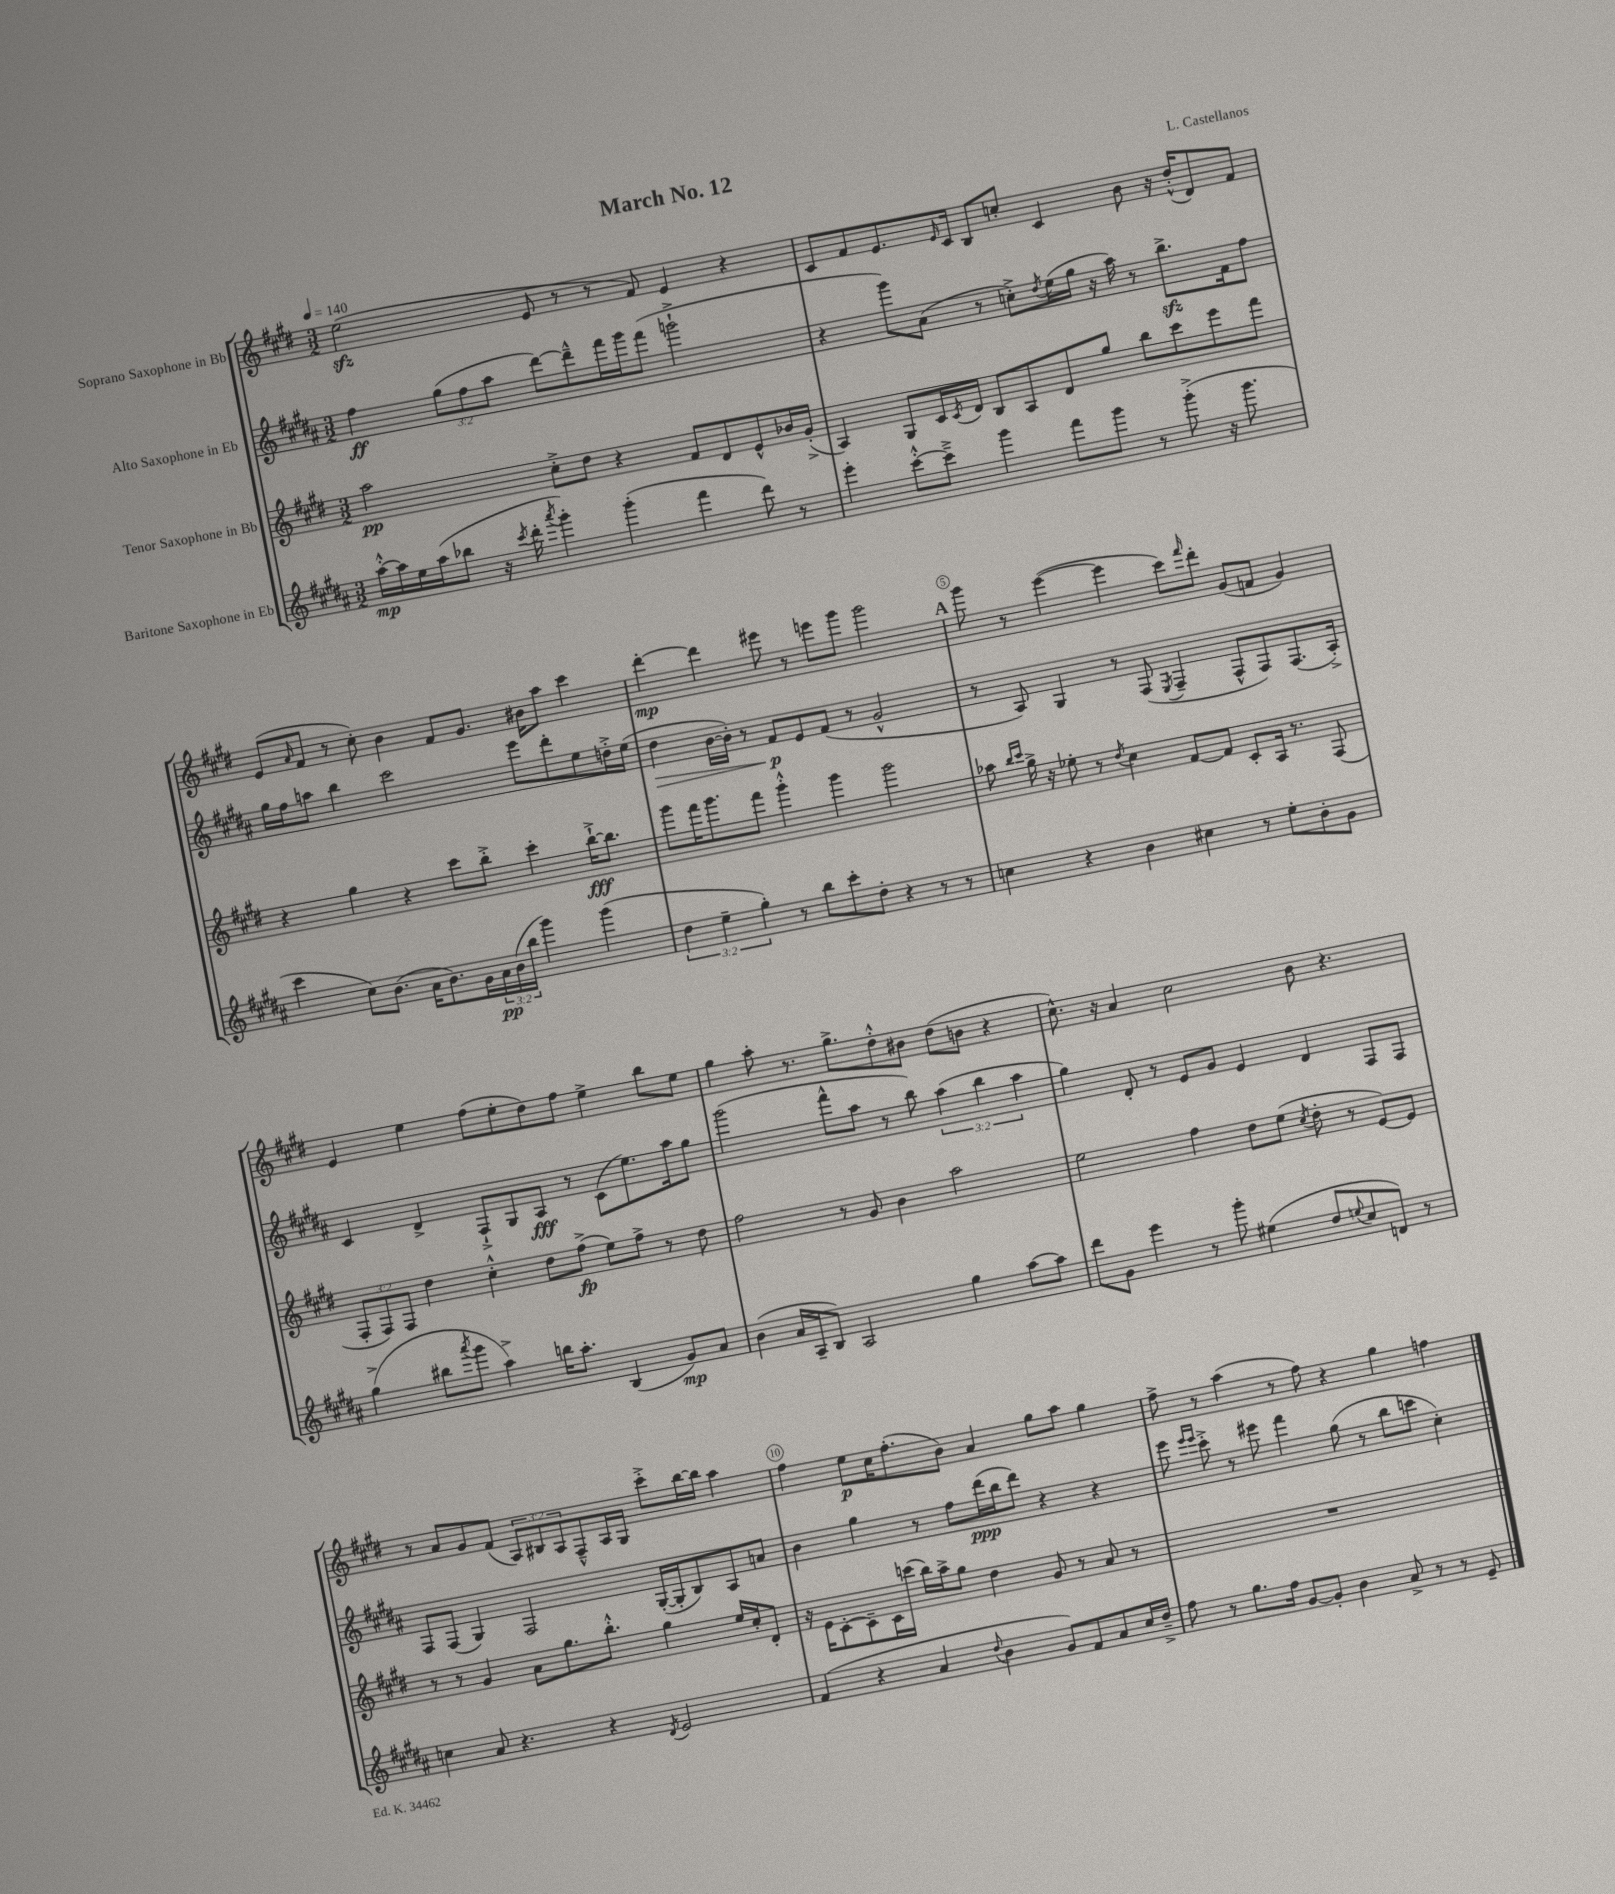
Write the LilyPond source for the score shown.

\header { title = "March No. 12" composer = "L. Castellanos" }
<<
\new StaffGroup <<
\new Staff = "s0" \with { instrumentName = "Soprano Saxophone in Bb" } {
    \clef treble \key e \major \numericTimeSignature \time 3/2 \override Staff.TupletNumber.text = #tuplet-number::calc-fraction-text \tempo 4 = 140
    e''2\sfz( e'8 r8 r8 fis'8) e'4 r4 |
    cis'8 fis'8 e'8. \grace { e'16 } cis'16 b8 c''8-. cis'4 b'8 r16 dis''16-.-^( dis'8) fis'8 |
    e'8( \grace { a'16 } fis'8 r8 cis''8-.) b'4 fis'8 gis'8. bis'16 a''8 cis'''4 |
    dis'''4~-.\mp dis'''4 eis'''8 r8 e'''8 gis'''8 gis'''2 |
    \mark \markup { \bold "A" } gis'''8 r8 e'''4~( e'''4 cis'''8) \grace { fis'''16 } dis'''8-. gis'8( f'8 gis'4) |
    e'4 e''4 fis''8( e''8-. dis''8) fis''8 e''4-> b''8 e''8 |
    gis''4 a''8-. r8. gis''8.-> dis''8-.-^ bis'8 dis''8( b'8 r4 |
    cis''8.-^) r16 a'4 cis''2 b'8 r4. |
    r8 a'8 gis'8 fis'8( \tuplet 3/2 { a8) bis8 a8 } fis8---^ a16 gis16 cis'''8-.-> b''16~ b''16 a''4 |
    fis''4 e''8\p cis''16 fis''8.-.( b'8) a'4 gis''8 a''8 gis''4 |
    fis''8-> r8 a''4( r8 fis''8) r4 gis''4 f''4 \bar "|." |
}
\new Staff = "s1" \with { instrumentName = "Alto Saxophone in Eb" } {
    \clef treble \key b \major \numericTimeSignature \time 3/2 \override Staff.TupletNumber.text = #tuplet-number::calc-fraction-text
    fis''4\ff \tuplet 3/2 { gis''8( fis''8 ais''8 } dis'''8~) dis'''8---^ fis'''16 gis'''16 fis'''8( g'''2-!-> |
    r4 gis'''8) ais'8( r8 c''8-.->) \acciaccatura { dis''8 } e''16( gis''16 r16 ais''16) r8 b''8.->\sfz fis'16 fis''8 |
    gis''16 fis''16 a''8 b''4 cis'''2 e'''8 dis'''8-. e''8 d''16-.-> e''16( |
    dis''4\> b'16~ b'16-.) r8 fis'8\p\! e'8 fis'8( r8 gis'2-^ |
    \mark \markup { \bold "A" } r8 ais8) gis4 r8 fis8( \acciaccatura { e8 } fis4-- fis8-^ fis8) fis8.( ais16-.->) |
    cis'4 dis'4-> fis8-!-> gis8 ais8\fff r8 cis'8( e''8.) ais''16 gis''8 |
    gis'''2( fis'''8-^ ais''8 r8 b''8) \tuplet 3/2 { ais''4( b''4 ais''4 } |
    gis''4) dis'8-. r8 e'8 gis'8 e'4 dis'4 fis8 fis8 |
    fis8 fis8( gis4) fis2 gis16~-.( gis16-. b8) ais8 a'8 |
    b'4 gis''4 r8 fis''8 dis'''16\ppp( b''16 dis'''8) r4 r4 |
    e'''8 \grace { e'''16 e'''16 } cis'''8-.-> r8 eis'''8 fis'''4 gis''8( r8 b''8 c'''8 cis''4-.) \bar "|." |
}
\new Staff = "s2" \with { instrumentName = "Tenor Saxophone in Bb" } {
    \clef treble \key e \major \numericTimeSignature \time 3/2 \override Staff.TupletNumber.text = #tuplet-number::calc-fraction-text
    a''2\pp cis''8-.-> dis''8 r4 fis'8 dis'8 e'8-^ bes'16 gis'16-.->( |
    a4) gis8 cis'16 \acciaccatura { cis'8 } dis'16 b8 a8 dis'8 gis''8 b''8 cis'''8 e'''8 fis'''8 |
    r4 gis''4 r4 cis'''8 b''8-.-> cis'''4-. b''16~-!->\fff b''8. |
    gis'''8 fis'''16 gis'''8. fis'''8 gis'''4-.-^ gis'''4 gis'''2 |
    \mark \markup { \bold "A" } aes''8 \grace { b''16 cis'''16 } gis''16-> r16 ees''8-. r8 \acciaccatura { dis''8 } cis''4 fis'8~ fis'8 cis'8-. a16 r8. fis8( |
    \tuplet 3/2 { fis8-. fis8) fis8 } dis''4 cis''4-.-^ dis''8 fis''8->\fp( e''8) fis''8-> r8 dis''8 |
    fis''2 r8 gis'8 b'4 a''2 |
    e''2 fis''4 dis''8 e''8( \acciaccatura { cis''8 } dis''8-. r8 e'8~) e'8 |
    r8 r8 gis'4 a'8 gis''8. b''8.-.-^ gis''4 e''16 cis''16-. dis'8-. |
    r16 e'16 cis'8~-. cis'8-- cis'16 c'''16( b''16) a''16-> gis''8 dis''4 gis'8 r8 a'8 r8 |
    R1. \bar "|." |
}
\new Staff = "s3" \with { instrumentName = "Baritone Saxophone in Eb" } {
    \clef treble \key b \major \numericTimeSignature \time 3/2 \override Staff.TupletNumber.text = #tuplet-number::calc-fraction-text
    ais''16~-.-^\mp ais''16 e''16 ais''16( bes''8 r16 \acciaccatura { cis'''8 } dis'''16-. \acciaccatura { ais'''8 } gis'''4-.) gis'''4-.( fis'''4 dis'''8) r8 |
    e'''4-. cis'''8~-.-^ cis'''8---> gis'''4 fis'''8 gis'''8 r8 gis'''8-.->( r16 gis'''8. |
    cis'''4 cis''8) b'8.( ais'16 b'8.) gis'16 \tuplet 3/2 { ais'16\pp b'16( b''16 } gis'''4) gis'''4( |
    \tuplet 3/2 { dis''4 e''4-- gis''4-.) } r8 b''8 cis'''8-. dis''8-. r4 r8 r8 |
    \mark \markup { \bold "A" } c''4 r4 b'4 cis''4 r8 e''8-. b'8-. gis'8 |
    gis''4->( bis''8 \acciaccatura { ais'''8 } gis'''8 ais''4->) b''16 ais''8.-. b4( gis'8\mp) ais'8 |
    b'4( ais'16 ais16-- b8) ais2 gis''4 ais''8~ ais''8 |
    dis'''8 gis'8 e'''4 r8 gis'''8-. eis''4( dis''8 \appoggiatura { e''8 } cis''8 d'8) r8 |
    c''4 ais'8 r4. r4 \acciaccatura { dis'8 } e'2 |
    fis'4( r4 ais'4 \appoggiatura { dis''8 } b'4 gis'8) fis'8 ais'8 cis''16 dis''16---> |
    fis''8 r8 gis''8. fis''16 gis'8~ gis'8-. b'4 ais'8-> r8 r8 e'8-- \bar "|." |
}
>>
>>
\layout { \context { \Score \override BarNumber.break-visibility = ##(#f #t #t) barNumberVisibility = #(every-nth-bar-number-visible 5) \override BarNumber.stencil = #(make-stencil-circler 0.1 0.3 ly:text-interface::print) } }
